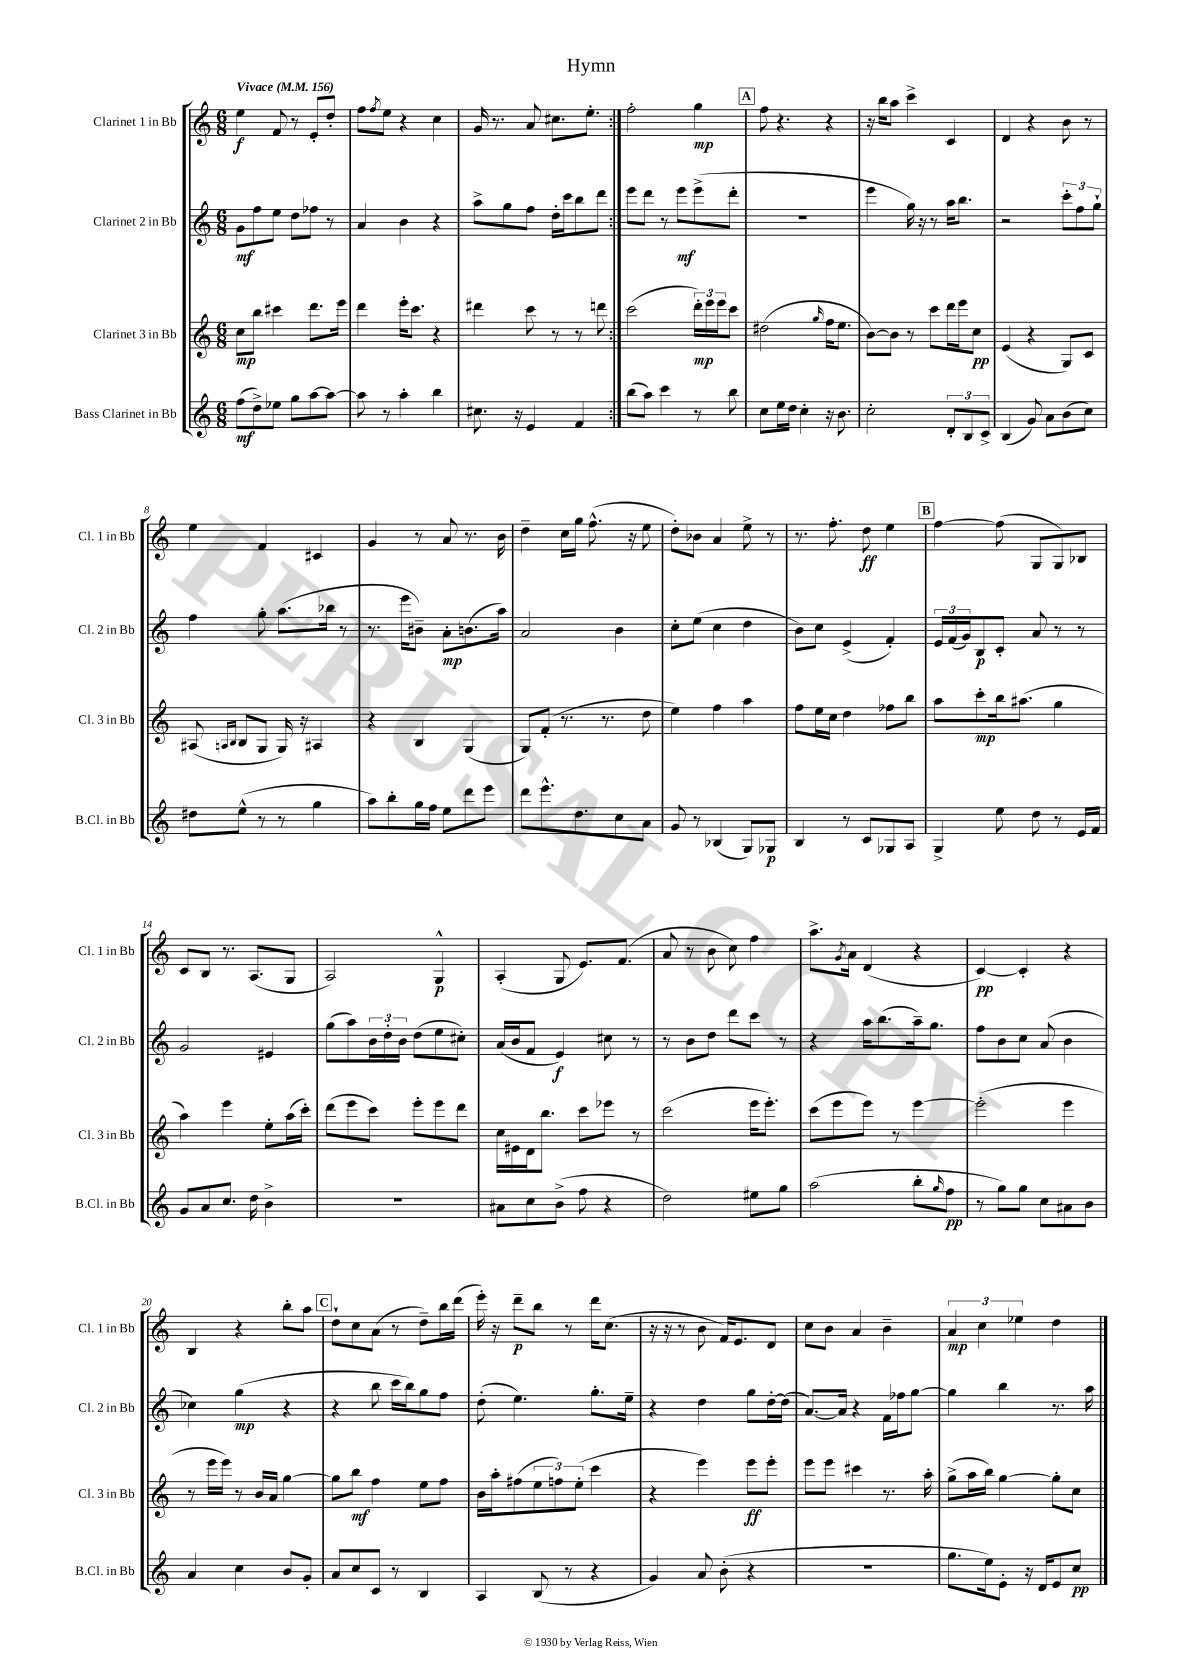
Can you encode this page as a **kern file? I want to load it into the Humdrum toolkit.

**kern	**dynam	**kern	**dynam	**kern	**dynam	**kern	**dynam
*part4	*part4	*part3	*part3	*part2	*part2	*part1	*part1
*staff4	*staff4	*staff3	*staff3	*staff2	*staff2	*staff1	*staff1
*I"Bass Clarinet in Bb	*	*I"Clarinet 3 in Bb	*	*I"Clarinet 2 in Bb	*	*I"Clarinet 1 in Bb	*
*I'B.Cl. in Bb	*	*I'Cl. 3 in Bb	*	*I'Cl. 2 in Bb	*	*I'Cl. 1 in Bb	*
*clefG2	*	*clefG2	*	*clefG2	*	*clefG2	*
*k[]	*	*k[]	*	*k[]	*	*k[]	*
*M6/8	*	*M6/8	*	*M6/8	*	*M6/8	*
*MM156	*	*MM156	*	*MM156	*	*MM156	*
=1	=1	=1	=1	=1	=1	=1	=1
!	!	!	!	!	!	!LO:TX:a:B:t=Vivace	!
(8ff\L	mf	8cc\L	mp	8g\L	mf	4ee\	f
8dd^\)	.	8bb\J	.	8ff\	.	.	.
8ee-X\J	.	4ccc#X\	.	8ee\J	.	8f/	.
8gg\L	.	.	.	8dd\L	.	8r	.
[8aa\	.	8.ddd\L	.	8ff-X\J	.	8e'/L	.
8aa\J_	.	.	.	8r	.	8dd'/J	.
.	.	16eee\Jk	.	.	.	.	.
=2	=2	=2	=2	=2	=2	=2	=2
8aa\]	.	4ddd\	.	4a/	.	8ff\L	.
.	.	.	.	.	.	8qff/	.
8r	.	.	.	.	.	8ee\J	.
4aa'\	.	16eee'\KL	.	4b\	.	4r	.
.	.	8.ccc\J	.	.	.	.	.
4bb\	.	4r	.	4r	.	4cc\	.
=3	=3	=3	=3	=3	=3	=3	=3
8.cc#X\	.	4ddd#X\	.	8aa^\L	.	16g/	.
.	.	.	.	.	.	8.r	.
.	.	.	.	8gg\	.	.	.
16r	.	.	.	.	.	.	.
4e/	.	8ccc\	.	8ff\J	.	8a/	.
.	.	8r	.	16dd'\LL	.	8.cc#X\L	.
.	.	.	.	16ccc\J	.	.	.
4f/	.	8r	.	8bb\	.	.	.
.	.	.	.	.	.	8.ee'\J	.
.	.	8dddn\	.	8ddd\J	.	.	.
=4:|!	=4:|!	=4:|!	=4:|!	=4:|!	=4:|!	=4:|!	=4:|!
(8bb\L	.	(2ccc\	.	8eee\L	.	2ff'\	.
8aa\J)	.	.	.	8ddd\J	.	.	.
4ccc\	.	.	.	8r	.	.	.
.	.	.	.	8eee\L	mf	.	.
8r	.	24ddd'\LL)	mp	(8eee^\	.	4gg\	mp
.	.	24eee\	.	.	.	.	.
.	.	24eee\J	.	.	.	.	.
8bb\	.	8ccc\J	.	8ddd'\J	.	.	.
!!LO:REH:place=s1:t=A
=5	=5	=5	=5	=5	=5	=5	=5
8cc\L	.	(2dd#X\	.	2.r	.	8ff\	.
16ee\L	.	.	.	.	.	4.r	.
16dd\JJ	.	.	.	.	.	.	.
4cc'\	.	.	.	.	.	.	.
.	.	16qqgg/	.	.	.	.	.
16r	.	16ff\KL	.	.	.	4r	.
8.b\	.	8.ee\J	.	.	.	.	.
=6	=6	=6	=6	=6	=6	=6	=6
2cc'\	.	[8b\L)	.	4eee\	.	16r	.
.	.	.	.	.	.	16bb\KL	.
.	.	8b\J]	.	.	.	8aa\J	.
.	.	8r	.	16gg\)	.	4ccc^\	.
.	.	.	.	16r	.	.	.
.	.	8ccc\L	.	8r	.	.	.
12d'/L	.	16ddd\L	.	16aa\KL	.	4c/	.
.	.	16eee\J	.	8.bb\J	.	.	.
12B/	.	.	.	.	.	.	.
.	.	8cc\J	pp	.	.	.	.
12c^/J	.	.	.	.	.	.	.
=7	=7	=7	=7	=7	=7	=7	=7
(4B/	.	(4e/	.	2r	.	4d/	.
8g/)	.	4r	.	.	.	4r	.
8a\L	.	.	.	.	.	.	.
(8b\	.	8G/L)	.	12ccc'\L	.	8b\	.
.	.	.	.	12ff\	.	.	.
8cc\J)	.	8c/J	.	.	.	8r	.
.	.	.	.	12gg`\J	.	.	.
!!LO:LB:g=z
=8	=8	=8	=8	=8	=8	=8	=8
8dd#X\L	.	(8A#X/	.	4ff\	.	4ee\	.
.	.	16qqAn/LL	.	.	.	.	.
.	.	16qqB/JJ	.	.	.	.	.
(8ee^^\J	.	8B/L	.	.	.	.	.
8r	.	8G/J	.	8gg'\	.	4f/	.
8r	.	16G/)	.	(8.aa\L	.	.	.
.	.	16r	.	.	.	.	.
4gg\	.	4A#X/	.	.	.	4c#X/	.
.	.	.	.	16bb-X\Jk	.	.	.
.	.	.	.	8r	.	.	.
=9	=9	=9	=9	=9	=9	=9	=9
8aa\L)	.	4r	.	8.r	.	4g/	.
8bb'\	.	.	.	.	.	.	.
.	.	.	.	16eee\KL	.	.	.
16gg\L	.	4B/	.	8b#X~\J)	.	8r	.
16ff\JJ	.	.	.	.	.	.	.
8ee\L	.	.	.	8a'\L	mp	8a/	.
8ddd\	.	(4G/	.	(8.bn\	.	8.r	.
8eee\J	.	.	.	.	.	.	.
.	.	.	.	16aa\Jk)	.	16b\	.
=10	=10	=10	=10	=10	=10	=10	=10
8ddd\L	.	8G/L)	.	2a/	.	4dd~\	.
8.eee^^\	.	(8f'/J	.	.	.	.	.
.	.	8.r	.	.	.	16cc\LL	.
8.dd\	.	.	.	.	.	16gg\JJ	.
.	.	.	.	.	.	(8.ff^^\	.
.	.	8.r	.	.	.	.	.
8cc\	.	.	.	4b\	.	.	.
.	.	.	.	.	.	16r	.
8a\J	.	8dd\	.	.	.	8ee\	.
=11	=11	=11	=11	=11	=11	=11	=11
8g/	.	4ee\)	.	8cc'\L	.	8dd'\L)	.
8r	.	.	.	(8ee\J	.	8b-X\J	.
(4B-X/	.	4ff\	.	4cc\	.	4a/	.
8G/L)	.	4aa\	.	4dd\	.	8ee^\	.
8G-X/J	p	.	.	.	.	8r	.
=12	=12	=12	=12	=12	=12	=12	=12
4B/	.	8ff\L	.	8b\L)	.	8.r	.
.	.	16ee\L	.	8cc\J	.	.	.
.	.	16cc\JJ	.	.	.	8.ff'\	.
8r	.	4dd\	.	(4e^/	.	.	.
8c/L	.	.	.	.	.	8dd\	ff
8G-X/	.	8ff-X\L	.	4f'/)	.	4ee\	.
8A/J	.	8bb\J	.	.	.	.	.
!!LO:REH:place=s1:t=B
=13	=13	=13	=13	=13	=13	=13	=13
4G^/	.	8aa\L	.	24e/LL	.	[4ff\	.
.	.	.	.	(24f/	.	.	.
.	.	.	.	24g/J)	.	.	.
.	.	8ccc'\	mp	8B/	p	.	.
8ee\	.	16bb\k	.	8c'/J	.	(8ff\]	.
.	.	(8.aa#X\J	.	.	.	.	.
8dd\	.	.	.	8a/	.	8G/L	.
8r	.	4gg\	.	8r	.	8G/)	.
16e/LL	.	.	.	8r	.	8B-X/J	.
16f/JJ	.	.	.	.	.	.	.
!!LO:LB:g=z
=14	=14	=14	=14	=14	=14	=14	=14
8g/L	.	4aa\)	.	2g/	.	8c/L	.
8a/	.	.	.	.	.	8B/J	.
8.cc/J	.	4eee\	.	.	.	8.r	.
16dd\	.	.	.	.	.	(8.A/L	.
4b^\	.	8ee'\L	.	4e#X/	.	.	.
.	.	(16aa\L	.	.	.	8G/J	.
.	.	16ccc'\JJ)	.	.	.	.	.
=15	=15	=15	=15	=15	=15	=15	=15
2.r	.	(8ddd\L	.	(8gg\L	.	2A/)	.
.	.	8eee\	.	8aa\)	.	.	.
.	.	8ccc\J)	.	24b\L	.	.	.
.	.	.	.	24dd'\	.	.	.
.	.	.	.	24b\JJ	.	.	.
.	.	8eee'\L	.	(8dd\L	.	.	.
.	.	8eee\	.	8ee\	.	4G^^/	p
.	.	8ddd\J	.	8cc#X'\J)	.	.	.
=16	=16	=16	=16	=16	=16	=16	=16
8a#X\L	.	16cc\LL	.	(16a/LL	.	(4A'/	.
.	.	16e#X\	.	16b/J	.	.	.
8cc\	.	16d\J	.	8f/J	.	.	.
.	.	8.bb\J	.	.	.	.	.
(8b^\J	.	.	.	4e/)	f	8G/	.
8ff\	.	8ccc\L	.	.	.	8.e/L)	.
4r	.	8eee-X\J	.	8cc#X\	.	.	.
.	.	.	.	.	.	(8.f/J	.
.	.	8r	.	8r	.	.	.
=17	=17	=17	=17	=17	=17	=17	=17
2dd\)	.	(2ccc\	.	8r	.	8a/	.
.	.	.	.	8b\L	.	8r	.
.	.	.	.	8dd\J	.	8b\	.
.	.	.	.	8ddd\L	.	8cc\)	.
8ee#X\L	.	16eee\KL	.	8ccc\J	.	4ff\	.
.	.	8.eee'\J)	.	.	.	.	.
8gg\J	.	.	.	8r	.	.	.
=18	=18	=18	=18	=18	=18	=18	=18
(2aa\	.	(8ccc\L	.	4r	.	8.aa^\L	.
.	.	8eee\	.	.	.	.	.
.	.	.	.	.	.	8qg/	.
.	.	.	.	.	.	16a\Jk	.
.	.	8eee\J)	.	16aa\KL	.	(4d/	.
.	.	.	.	(8.bb\	.	.	.
.	.	8r	.	.	.	.	.
8bb'\L	.	[4eee\	.	16aa~\k)	.	4r	.
.	.	.	.	8.gg\J	.	.	.
16qqgg/	.	.	.	.	.	.	.
8ff\J	pp	.	.	.	.	.	.
=19	=19	=19	=19	=19	=19	=19	=19
8r	.	(2eee'\]	.	8ff\L	.	[4c/)	pp
8gg\L)	.	.	.	8b\	.	.	.
8gg\J	.	.	.	8cc\J	.	4c'/]	.
8cc\L	.	.	.	(8a/	.	.	.
8a#X\	.	4eee\	.	4b\	.	4r	.
8b\J	.	.	.	.	.	.	.
!!LO:LB:g=z
=20	=20	=20	=20	=20	=20	=20	=20
4a/	.	8r	.	4cc-X\)	.	4B/	.
.	.	16eee\LL	.	.	.	.	.
.	.	16eee\JJ)	.	.	.	.	.
4cc\	.	8r	.	(4gg\	mp	4r	.
.	.	16b/LL	.	.	.	.	.
.	.	16a/JJ	.	.	.	.	.
8b/L	.	[4gg\	.	4r	.	8bb'\L	.
8g'/J	.	.	.	.	.	8aa\J	.
!!LO:REH:place=s1:t=C
=21	=21	=21	=21	=21	=21	=21	=21
8a/L	.	8gg\L]	.	4r	.	8dd`\L	.
8cc/	.	8bb\J	mf	.	.	8cc\	.
8c/J	.	4ff\	.	8bb\	.	(8a\J	.
8r	.	.	.	16ccc\LL	.	8r	.
.	.	.	.	16bb\J)	.	.	.
4B/	.	8ee\L	.	8gg\	.	8dd~\L)	.
.	.	8ff\J	.	8ff\J	.	16bb\L	.
.	.	.	.	.	.	(16ddd\JJ	.
=22	=22	=22	=22	=22	=22	=22	=22
4A/	.	16b\LL	.	(8dd'\	.	16eee'\)	.
.	.	16aa'\J	.	.	.	16r	.
.	.	(8ff#X\	.	4.ee\)	.	8ddd~\L	p
(8B/	.	12ee\	.	.	.	8bb\J	.
.	.	12ffn\)	.	.	.	.	.
8r	.	.	.	.	.	8r	.
.	.	(12ee'\J	.	.	.	.	.
4r	.	4ccc\	.	8.gg'\L	.	16ddd\KL	.
.	.	.	.	.	.	(8.cc\J	.
.	.	.	.	16ee~\Jk	.	.	.
=23	=23	=23	=23	=23	=23	=23	=23
4g/)	.	4r	.	4r	.	16r	.
.	.	.	.	.	.	16r	.
.	.	.	.	.	.	8r	.
8a/	.	4eee\)	.	4dd\	.	8b\	.
(8b'\	.	.	.	.	.	16f/KL)	.
.	.	.	.	.	.	8.e/	.
4r	.	8eee\L	ff	8gg\L	.	.	.
.	.	8eee'\J	.	[16dd'\L	.	8d/J	.
.	.	.	.	(16dd\JJ]	.	.	.
=24	=24	=24	=24	=24	=24	=24	=24
2.r	.	8eee\L	.	[8.a/L)	.	8cc\L	.
.	.	8eee\J	.	.	.	8b\J	.
.	.	.	.	16a/Jk]	.	.	.
.	.	4ccc#X\	.	4r	.	4a/	.
.	.	8.r	.	16f\LL	.	4b~\	.
.	.	.	.	16ff-X\J	.	.	.
.	.	.	.	[8gg\J	.	.	.
.	.	16aa'\	.	.	.	.	.
=25	=25	=25	=25	=25	=25	=25	=25
8.gg\L	.	(8gg^\L	.	4gg\]	.	6a/	mp
.	.	16aa\L	.	.	.	.	.
.	.	.	.	.	.	6cc\	.
16ee\k)	.	16bb\JJ)	.	.	.	.	.
8e'\J	.	[4gg\	.	4bb\	.	.	.
.	.	.	.	.	.	6ee-X\	.
16r	.	.	.	.	.	.	.
16d/KL	.	.	.	.	.	.	.
8e/	.	8gg'\L]	.	8.r	.	4dd\	.
8cc/J	pp	8cc\J	.	.	.	.	.
.	.	.	.	16aa\	.	.	.
==	==	==	==	==	==	==	==
*-	*-	*-	*-	*-	*-	*-	*-
